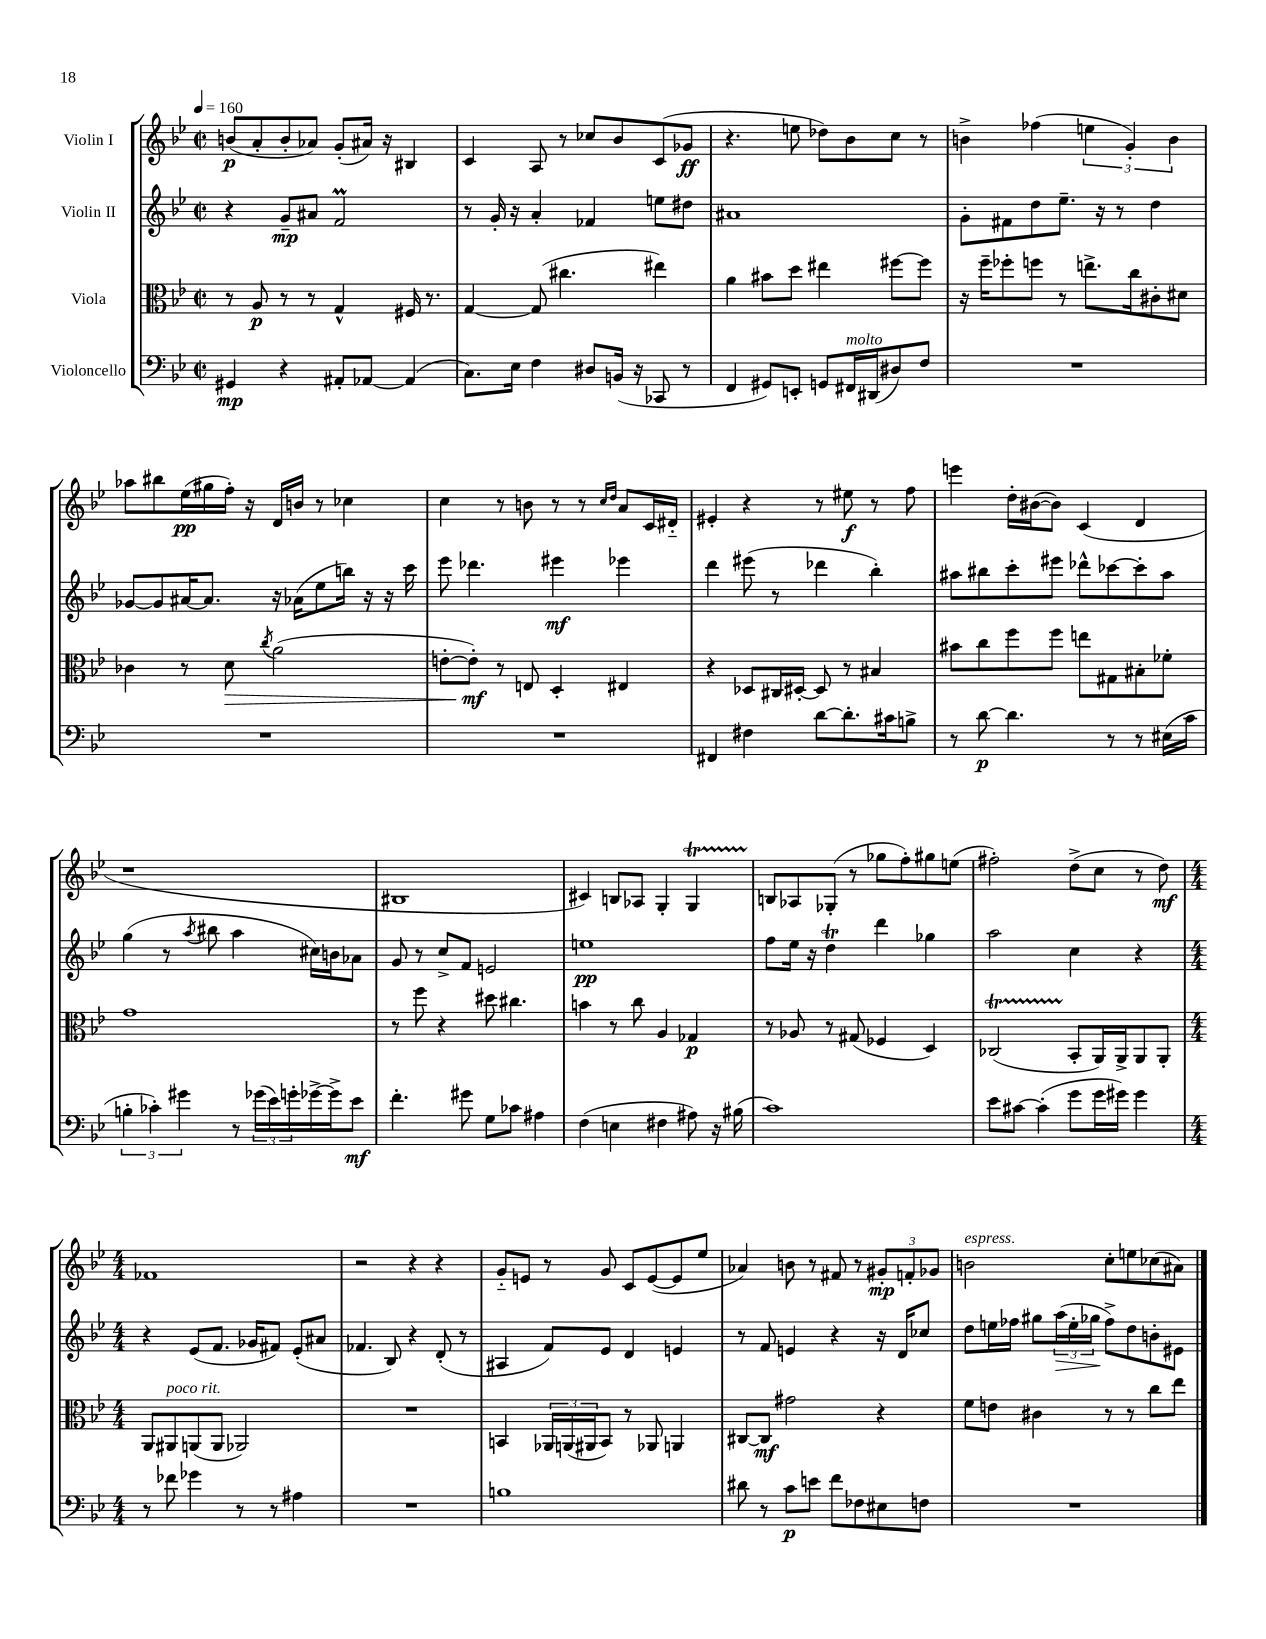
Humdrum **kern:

**kern	**kern	**kern	**kern
*staff4	*staff3	*staff2	*staff1
*clefF4	*clefC3	*clefG2	*clefG2
*k[b-e-]	*k[b-e-]	*k[b-e-]	*k[b-e-]
*M2/2	*M2/2	*M2/2	*M2/2
*met(c|)	*met(c|)	*met(c|)	*met(c|)
*MM160	*MM160	*MM160	*MM160
4GG#	8r	4r	(8b
.	8A	.	8a'
4r	8r	8g~	8b'
.	8r	8a#	8a-)
8AA#'	4G^^	2f	(8g'
[8AA-	.	.	16a#)
.	.	.	16r
(4AA-]	16F#	.	4B#
.	8.r	.	.
=	=	=	=
8.C)	[4G	8r	4c
.	.	16g'	.
16E-	.	16r	.
4F	(8G]	4a'	8A
.	4.cc#	.	8r
8D#	.	4f-	8cc-
(16BB	.	.	8b-
16r	.	.	.
8CC-	4ee#)	8ee	(8c
8r	.	8dd#	8g-
=	=	=	=
4FF	4a	1a#	4.r
8GG#)	8b#	.	.
8EE'	8dd	.	8ee
8GG	4ee#	.	8dd-)
16FF#	.	.	8b-
(16DD#	.	.	.
8D#)	[8ff#	.	8cc
8F	8ff#]	.	8r
=	=	=	=
1r	16r	8g'	4b^
.	16ff~	.	.
.	8ff-'	8f#	.
.	8ff	8dd	(4ff-
.	8r	8.ee-~	.
.	8.ee^	.	6ee
.	.	16r	.
.	.	8r	.
.	.	.	6g')
.	16cc	.	.
.	8c#'	4dd	.
.	.	.	6b
.	8d#	.	.
=	=	=	=
1r	4c-	[8g-	8aa-
.	.	8g-]	8bb#
.	8r	[16a#	(16ee-
.	.	8.a#]	16gg#
.	8d	.	16ff')
.	.	.	16r
.	8qcc	.	.
.	(2a	16r	16d
.	.	(16a-	16b
.	.	8ee-	8r
.	.	16bb)	4cc-
.	.	16r	.
.	.	16r	.
.	.	16ccc	.
=	=	=	=
1r	[8e'	8eee-	4cc
.	8e'])	4.ddd-	.
.	8r	.	8r
.	8E	.	8b
.	4D'	4eee#	8r
.	.	.	8r
.	.	.	16qqcc
.	.	.	16qqdd
.	4E#	4eee-	8a
.	.	.	16c
.	.	.	16d#'~
=	=	=	=
4FF#	4r	4ddd	4e#'
4F#	8D-	(8eee#	4r
.	16C#	8r	.
.	[16D#'	.	.
[8d	8D#]	4ddd-	8r
8.d']	8r	.	8ee#
.	4B#	4bb-')	8r
16c#	.	.	.
8B^	.	.	8ff
=	=	=	=
8r	8b#	8aa#	4eee
[8d	8cc	8bb#	.
4.d]	8ff	8ccc'	16dd'
.	.	.	([16b#
.	8ff	8eee#	8b#])
.	8ee	8ddd-^^	(4c
8r	8G#	[8ccc-	.
8r	8B#'	8ccc-']	4d
(16E#	8f-'	8aa#	.
16c	.	.	.
=	=	=	=
6B'	1g	(4gg	1r
6c-')	.	.	.
.	.	8r	.
6g#	.	.	.
.	.	8qaa	.
.	.	8bb#	.
8r	.	4aa	.
(24g-	.	.	.
24e-)	.	.	.
24g'	.	.	.
[16g-^	.	16cc#)	.
16g-^]	.	16b	.
8e-	.	8a-	.
=	=	=	=
4.f'	8r	8g	1B#
.	8ff	8r	.
.	4r	8cc^	.
8g#	.	8f	.
8G	8dd#	2e	.
8c-	4.cc#	.	.
4A#	.	.	.
=	=	=	=
(4F	4b	1ee	4c#)
4E	8r	.	8B
.	8cc	.	8A-
4F#	4A	.	4G'
8A#)	4G-	.	4G
16r	.	.	.
(16B#	.	.	.
=	=	=	=
1c)	8r	8ff	8B
.	8A-	16ee-	8A-
.	.	16r	.
.	8r	4dd	(8G-'
.	(8G#	.	8r
.	4F-	4ddd	8gg-
.	.	.	8ff')
.	4D)	4gg-	8gg#
.	.	.	(8ee
=	=	=	=
8e-	(2C-	2aa	2ff#')
[8c#	.	.	.
(4c#']	.	.	.
8g	8BB-'	4cc	(8dd^
16g	16AA)	.	8cc
16g#)	16AA^	.	.
4g#	8AA	4r	8r
.	8AA'	.	8dd)
=	=	=	=
*M4/4	*M4/4	*M4/4	*M4/4
8r	8AA	4r	1f-
8f-	8AA#	.	.
4g-	(8AA	(8e-	.
.	8AA	8.f	.
8r	2AA-)	.	.
.	.	16g-	.
8r	.	8f#)	.
4A#	.	(8e-'	.
.	.	8a#	.
=	=	=	=
1r	1r	4.f-	2r
.	.	8B-)	.
.	.	4r	4r
.	.	(8d'	4r
.	.	8r	.
=	=	=	=
1B	4BB	4A#	8g'~
.	.	.	8e
.	24AA-	8f)	8r
.	(24AA	.	.
.	24AA#	.	.
.	8BB)	8e-	8g
.	8r	4d	8c
.	8AA-	.	([8e
.	4AA	4e	8e]
.	.	.	8ee-
=	=	=	=
8d#	[8C#	8r	4a-)
8r	8C#]	8f	.
8c	2g#	4e	8b
8e	.	.	8r
8f	.	4r	8f#
8F-	.	.	8r
8E#	4r	16r	12g#'
.	.	16d	.
.	.	.	12f'
8F	.	8cc-	.
.	.	.	12g-
=	=	=	=
1r	8f	8dd	2b
.	8e	16ee	.
.	.	16ff-	.
.	4c#	8gg#	.
.	.	(24aa	.
.	.	24ee'	.
.	.	24gg-	.
.	8r	8ff-^)	8cc'
.	8r	8dd	8ee
.	8cc	8b'	(8cc-
.	8ee-	8e#	8a#)
==	==	==	==
*-	*-	*-	*-
